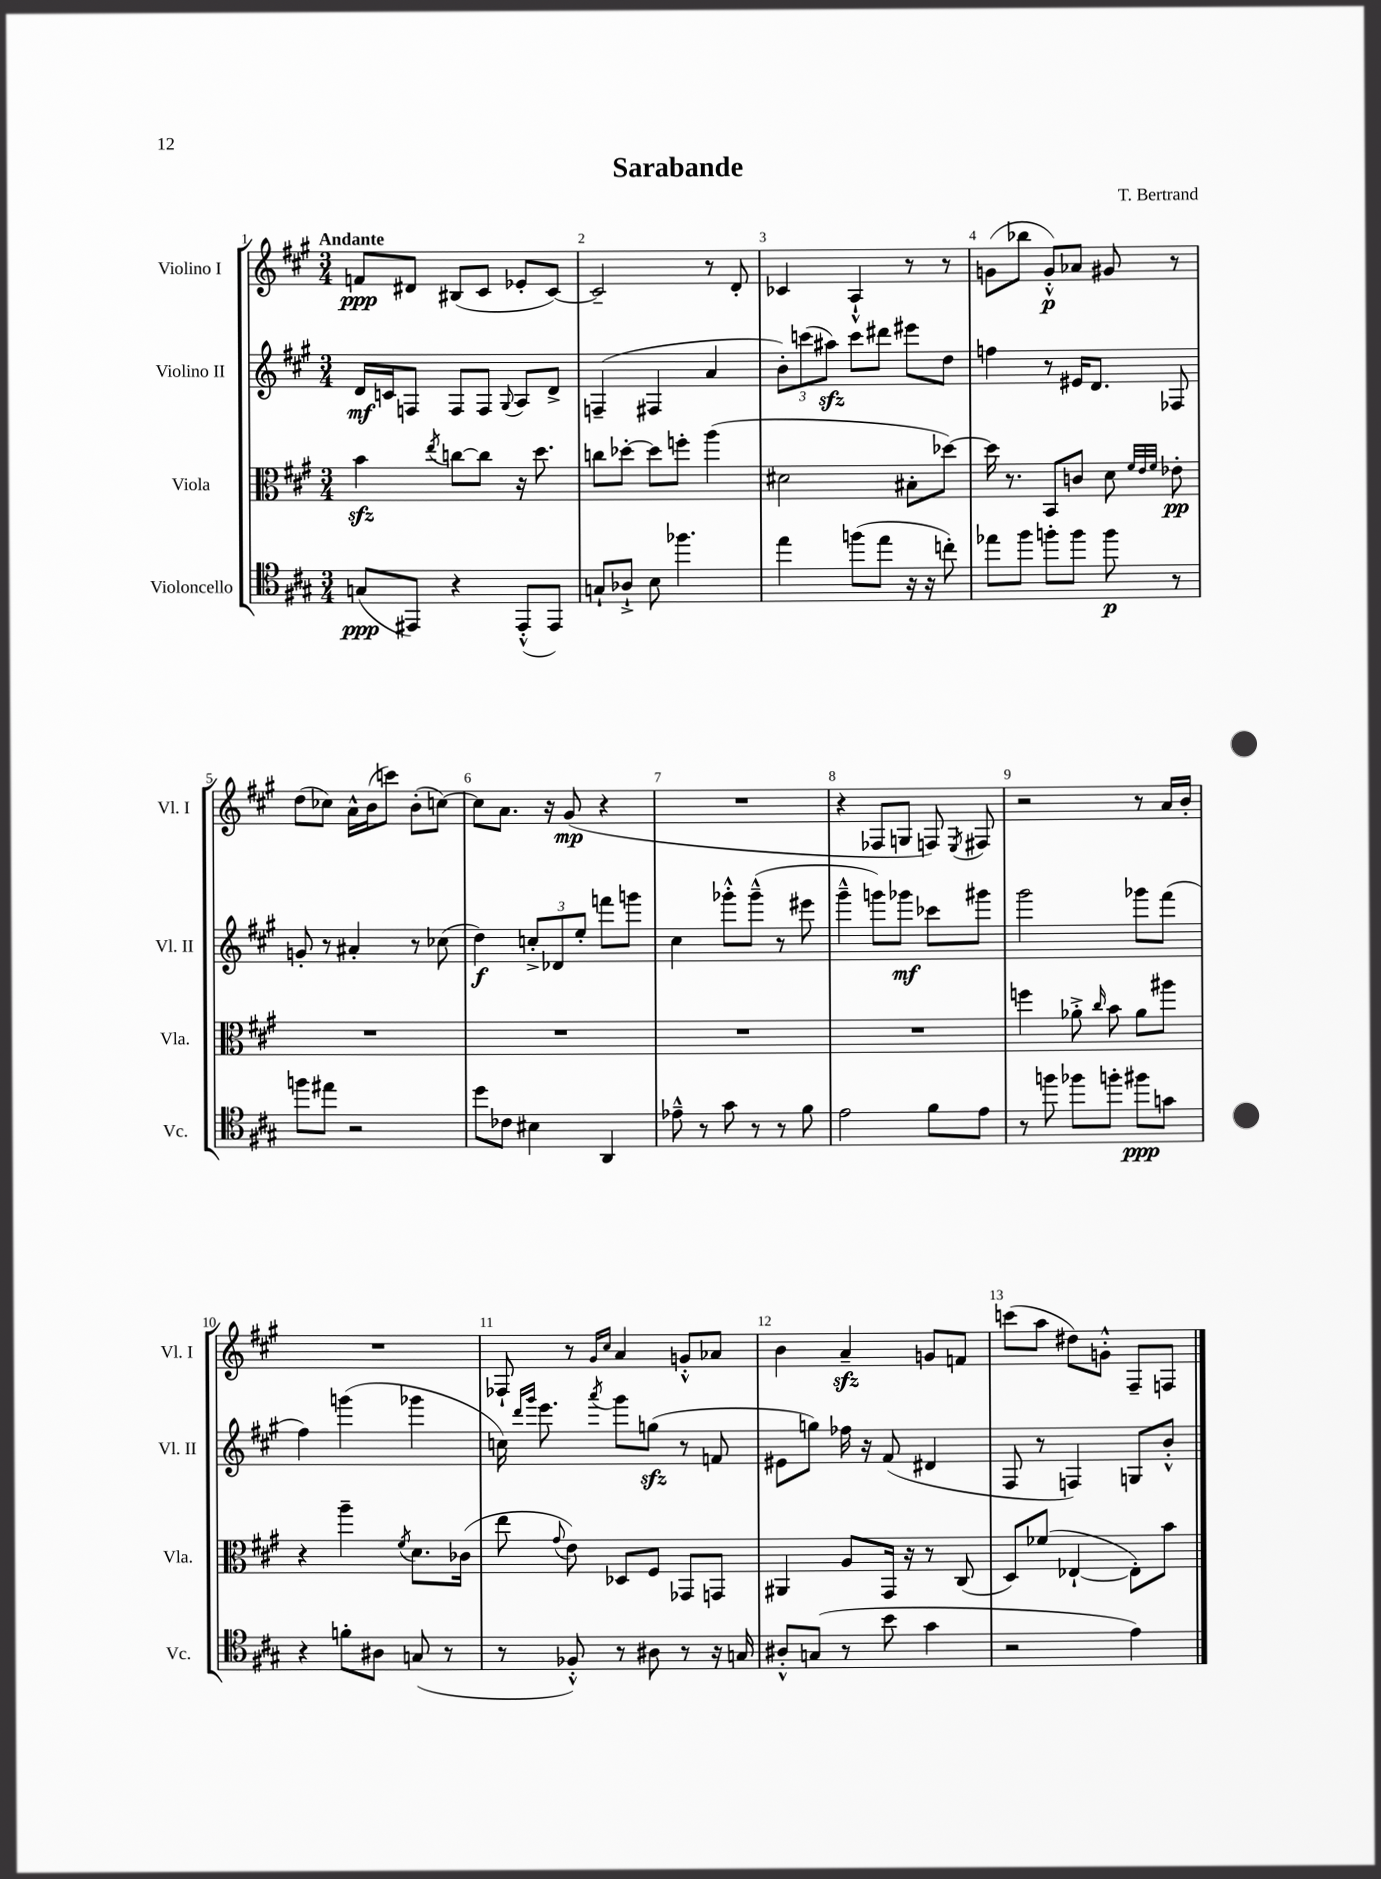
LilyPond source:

\header { title = "Sarabande" composer = "T. Bertrand" }
<<
\new StaffGroup <<
\new Staff = "s0" \with { instrumentName = "Violino I" shortInstrumentName = "Vl. I" } {
    \clef treble \key a \major \numericTimeSignature \time 3/4 \tempo "Andante"
    \autoBeamOff f'8[\ppp dis'8] bis8[( cis'8] ees'8[-. cis'8]~) |
    cis'2-- r8 d'8-. |
    ces'4 a4-!-^ r8 r8 |
    g'8[( bes''8] g'8[-.-^\p) aes'8] gis'8 r8 |
    d''8[( ces''8]) a'16[-^ b'16( c'''8]) b'8[-.( c''8]~) |
    c''8[ a'8.] r16 gis'8\mp( r4 |
    R2. |
    r4 fes8[ g8] f8) \acciaccatura { e8 } fis8 |
    r2 r8 a'16[ b'16]-. |
    R2. |
    fes8-! r8 \grace { gis'16[ cis''16] } a'4 g'8[-.-^ aes'8] |
    b'4 a'4--\sfz g'8[ f'8] |
    c'''8[( a''8] dis''8[) g'8]-.-^ fis8[-- f8] \bar "|." |
}
\new Staff = "s1" \with { instrumentName = "Violino II" shortInstrumentName = "Vl. II" } {
    \clef treble \key a \major \numericTimeSignature \time 3/4
    \autoBeamOff d'16[\mf c'16 f8] f8[ f8] \appoggiatura { gis8 } a8[ d'8]-> |
    f4--( fis4 a'4 |
    \tuplet 3/2 { b'8[-.) c'''8( ais''8]\sfz) } c'''8[ dis'''8] eis'''8[ d''8] |
    f''4 r8 eis'16[ d'8.] fes8 |
    g'8-. r8 ais'4-. r8 ces''8( |
    d''4\f) \tuplet 3/2 { c''8[-.-> des'8 e''8]-. } f'''8[ g'''8] |
    cis''4 ges'''8[-.-^ ges'''8]---^( r8 eis'''8 |
    gis'''4---^ g'''8[) ges'''8]\mf ces'''8[ gis'''8] |
    gis'''2 ges'''8[ fis'''8]( |
    fis''4) g'''4( ges'''4 |
    c''16) \grace { d'''16[ gis'''16] } e'''8. \acciaccatura { a'''8 } gis'''8[ g''8]\sfz( r8 f'8 |
    eis'8[ g''8]) fes''16 r16 fis'8( dis'4 |
    fis8 r8 f4) g8[ b'8]-.-^ \bar "|." |
}
\new Staff = "s2" \with { instrumentName = "Viola" shortInstrumentName = "Vla." } {
    \clef alto \key a \major \numericTimeSignature \time 3/4
    \autoBeamOff b'4\sfz \acciaccatura { e''8 } c''8[~ c''8] r16 d''8. |
    c''8[ des''8]~-. des''8[ f''8]-. a''4( |
    dis'2 bis8[-. des''8]~) |
    des''16 r8. b,8[ c'8] d'8 \grace { fis'32[ e'32 fis'32] } ees'8-.\pp |
    R2. |
    R2. |
    R2. |
    R2. |
    f''4 aes'8-.-> \grace { cis''16 } b'8 aes'8[ ais''8] |
    r4 a''4-- \acciaccatura { fis'8 } d'8.[ ces'16]( |
    e''8 \appoggiatura { gis'8 } e'8) des8[ fis8] ges,8[ g,8] |
    ais,4 a8[ gis,16] r16 r8 cis8( |
    d8[) fes'8]( ees4~-! ees8[-.) b'8] \bar "|." |
}
\new Staff = "s3" \with { instrumentName = "Violoncello" shortInstrumentName = "Vc." } {
    \clef tenor \key a \major \numericTimeSignature \time 3/4
    \autoBeamOff g8[\ppp( eis,8]) r4 eis,8[-.-^( eis,8]) |
    g8[-! aes8]-!-> b8 fes''4. |
    e''4 f''8[( e''8] r16 r16 c''8-.) |
    ees''8[ fis''8] f''8[-. f''8] f''8\p r8 |
    f''8[ eis''8] r2 |
    d''8[ ces'8] bis4 a,4 |
    ees'8---^ r8 gis'8 r8 r8 fis'8 |
    e'2 fis'8[ e'8] |
    r8 f''8 fes''8[ f''8]-. fis''8[\ppp g'8] |
    r4 f'8[-. ais8] g8( r8 |
    r8 fes8-.-^) r8 ais8 r8 r16 g16 |
    ais8[-.-^ g8]( r8 b'8 gis'4 |
    r2 e'4) \bar "|." |
}
>>
>>
\layout { \context { \Score \override BarNumber.break-visibility = ##(#f #t #t) barNumberVisibility = #all-bar-numbers-visible } }
